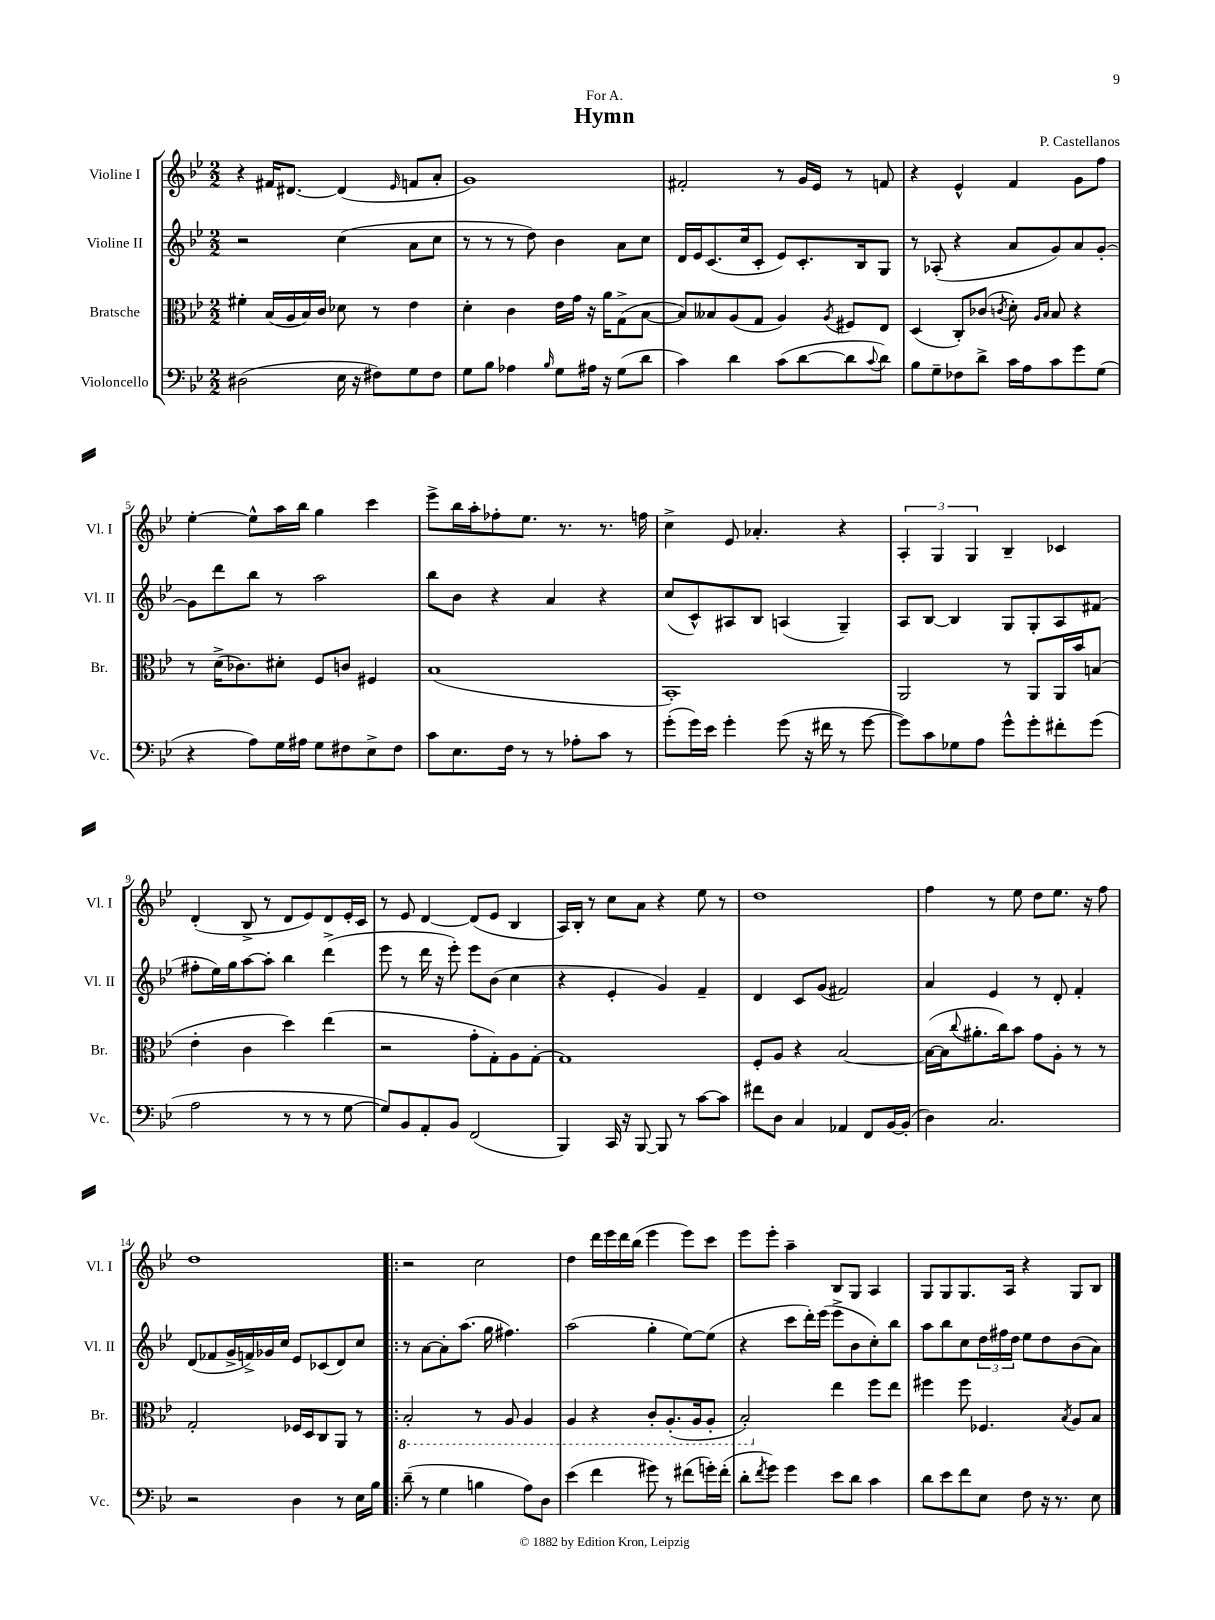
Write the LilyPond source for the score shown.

\header { title = "Hymn" composer = "P. Castellanos" dedication = "For A." }
<<
\new StaffGroup <<
\new Staff = "s0" \with { instrumentName = "Violine I" shortInstrumentName = "Vl. I" } {
    \clef treble \key bes \major \numericTimeSignature \time 2/2
    r4 fis'16 dis'8.~ dis'4( \grace { ees'16 } f'8 a'8-. |
    g'1) |
    fis'2-. r8 g'16 ees'16 r8 f'8 |
    r4 ees'4-^ f'4 g'8 f''8 |
    ees''4~-. ees''8-^ a''16 bes''16 g''4 c'''4 |
    ees'''8-> bes''16 a''16-. fes''8-. ees''8. r8. r8. f''16 |
    c''4-> ees'8 aes'4.-. r4 |
    \tuplet 3/2 { a4-. g4 g4 } bes4-- ces'4 |
    d'4-.( bes8-> r8 d'8 ees'8) d'8 ees'16-. c'16 |
    r8 ees'8 d'4~ d'8( ees'8 bes4 |
    a16) bes16-. r8 c''8 a'8 r4 ees''8 r8 |
    d''1 |
    f''4 r8 ees''8 d''8 ees''8. r16 f''8 |
    d''1 |
    \bar ".|:" r2 c''2 |
    d''4 d'''16 ees'''16 d'''16 bes''16( ees'''4 ees'''8) c'''8 |
    ees'''8 ees'''8-. a''4-- bes8 g8 a4 |
    g8 g8 g8. a16 r4 g8 bes8 \bar "|." |
}
\new Staff = "s1" \with { instrumentName = "Violine II" shortInstrumentName = "Vl. II" } {
    \clef treble \key bes \major \numericTimeSignature \time 2/2
    r2 c''4( a'8 c''8 |
    r8 r8 r8 d''8) bes'4 a'8 c''8 |
    d'16 ees'16 c'8.( c''16 c'8-. ees'8) c'8.-. bes16 g8 |
    r8 aes8-.( r4 a'8 g'8) a'8 g'8~-. |
    g'8 d'''8 bes''8 r8 a''2 |
    bes''8 bes'8 r4 a'4 r4 |
    c''8( c'8-^) ais8 bes8 a4( g4--) |
    a8 bes8~ bes4 g8 g8-. a8 fis'8( |
    fis''8-. ees''16) g''16 a''8~ a''8-. bes''4 d'''4->( |
    ees'''8 r8 d'''16 r16 ees'''8-.) ees'''8 bes'8( c''4 |
    r4 ees'4-. g'4) f'4-- |
    d'4 c'8 g'8( fis'2) |
    a'4 ees'4 r8 d'8-. f'4-. |
    d'8( fes'8 g'16-> f'16->) ges'16 c''16 ees'8 ces'8( d'8) c''8 |
    \bar ".|:" r8 a'8~ a'8-. a''8.( g''16 fis''4.) |
    a''2( g''4-. ees''8~) ees''8( |
    r4 c'''8 d'''16-.) ees'''16( ees'''8-> bes'8 c''8-.) bes''8 |
    a''8 bes''8 c''8 \tuplet 3/2 { d''16 fis''16 d''16 } ees''8 d''8 bes'8( a'8) \bar "|." |
}
\new Staff = "s2" \with { instrumentName = "Bratsche" shortInstrumentName = "Br." } {
    \clef alto \key bes \major \numericTimeSignature \time 2/2
    fis'4-. bes16( a16 bes16) c'16 des'8 r8 ees'4 |
    d'4-. c'4 ees'16 g'16 r16 a'16 g8->( bes8~ |
    bes8) beses8 a8( g8 a4) \acciaccatura { a8 } fis8 ees8 |
    d4( c8-.) ces'8( \acciaccatura { c'8 } d'8-.) \grace { a16 bes16 } bes8 r4 |
    r8 d'16->( ces'8.) dis'8-. f8 c'8 fis4 |
    bes1( |
    bes,1-.) |
    a,2 r8 a,8 a,16 bes'16 b8( |
    ees'4-. c'4 d''4) ees''4( |
    r2 g'8-. g8-.) a8 g8~-. |
    g1 |
    f8-. a8 r4 bes2~ |
    bes16~( bes16 \appoggiatura { c''8 } ais'8.-. c''16) bes'8 g'8 a8-. r8 r8 |
    g2-. fes16 d16 c8 a,8 r8 |
    \bar ".|:" \ottava #-1 bes,2-. r8 a,8 a,4 |
    a,4 r4 c8-. a,8.-.( a,16 a,8-. |
    bes,2-.) \ottava #0 ees''4 f''8 ees''8 |
    fis''4 fis''8 fes4. \acciaccatura { bes8 } a8 bes8 \bar "|." |
}
\new Staff = "s3" \with { instrumentName = "Violoncello" shortInstrumentName = "Vc." } {
    \clef bass \key bes \major \numericTimeSignature \time 2/2
    dis2( ees16 r16 fis8) g8 fis8 |
    g8 bes8 aes4 \grace { bes16 } g8 ais16 r16 g8( d'8 |
    c'4) d'4 c'8( d'8~ d'8 \appoggiatura { c'8 } d'8) |
    bes8 g8-- fes8 d'8-> c'16 a16 c'8 g'8 g8( |
    r4 a8) g16 ais16 g8 fis8 ees8-> fis8 |
    c'8 ees8. f16 r8 r8 aes8-. c'8 r8 |
    g'8-.( g'16) ees'16 g'4-. g'8( r16 fis'16 r8 g'8~ |
    g'8) c'8 ges8 a8 g'8-^ g'8-. fis'8-. g'8( |
    a2 r8 r8 r8 g8~ |
    g8) bes,8 a,8-. bes,8 f,2( |
    bes,,4) c,16 r16 bes,,8~ bes,,8 r8 c'8~ c'8 |
    fis'8 d8 c4 aes,4 f,8 bes,16~ bes,16-.( |
    d4) c2. |
    r2 d4 r8 ees16 bes16 |
    \bar ".|:" d'8--( r8 g4 b4 a8) d8 |
    ees'4( f'4 gis'8) r8 fis'8( g'16-.) fis'16-.( |
    d'8-. \acciaccatura { f'8 } g'8) g'4 ees'8 d'8 c'4 |
    d'8 ees'8 f'8 ees8 f8 r16 r8. ees8 \bar "|." |
}
>>
>>
